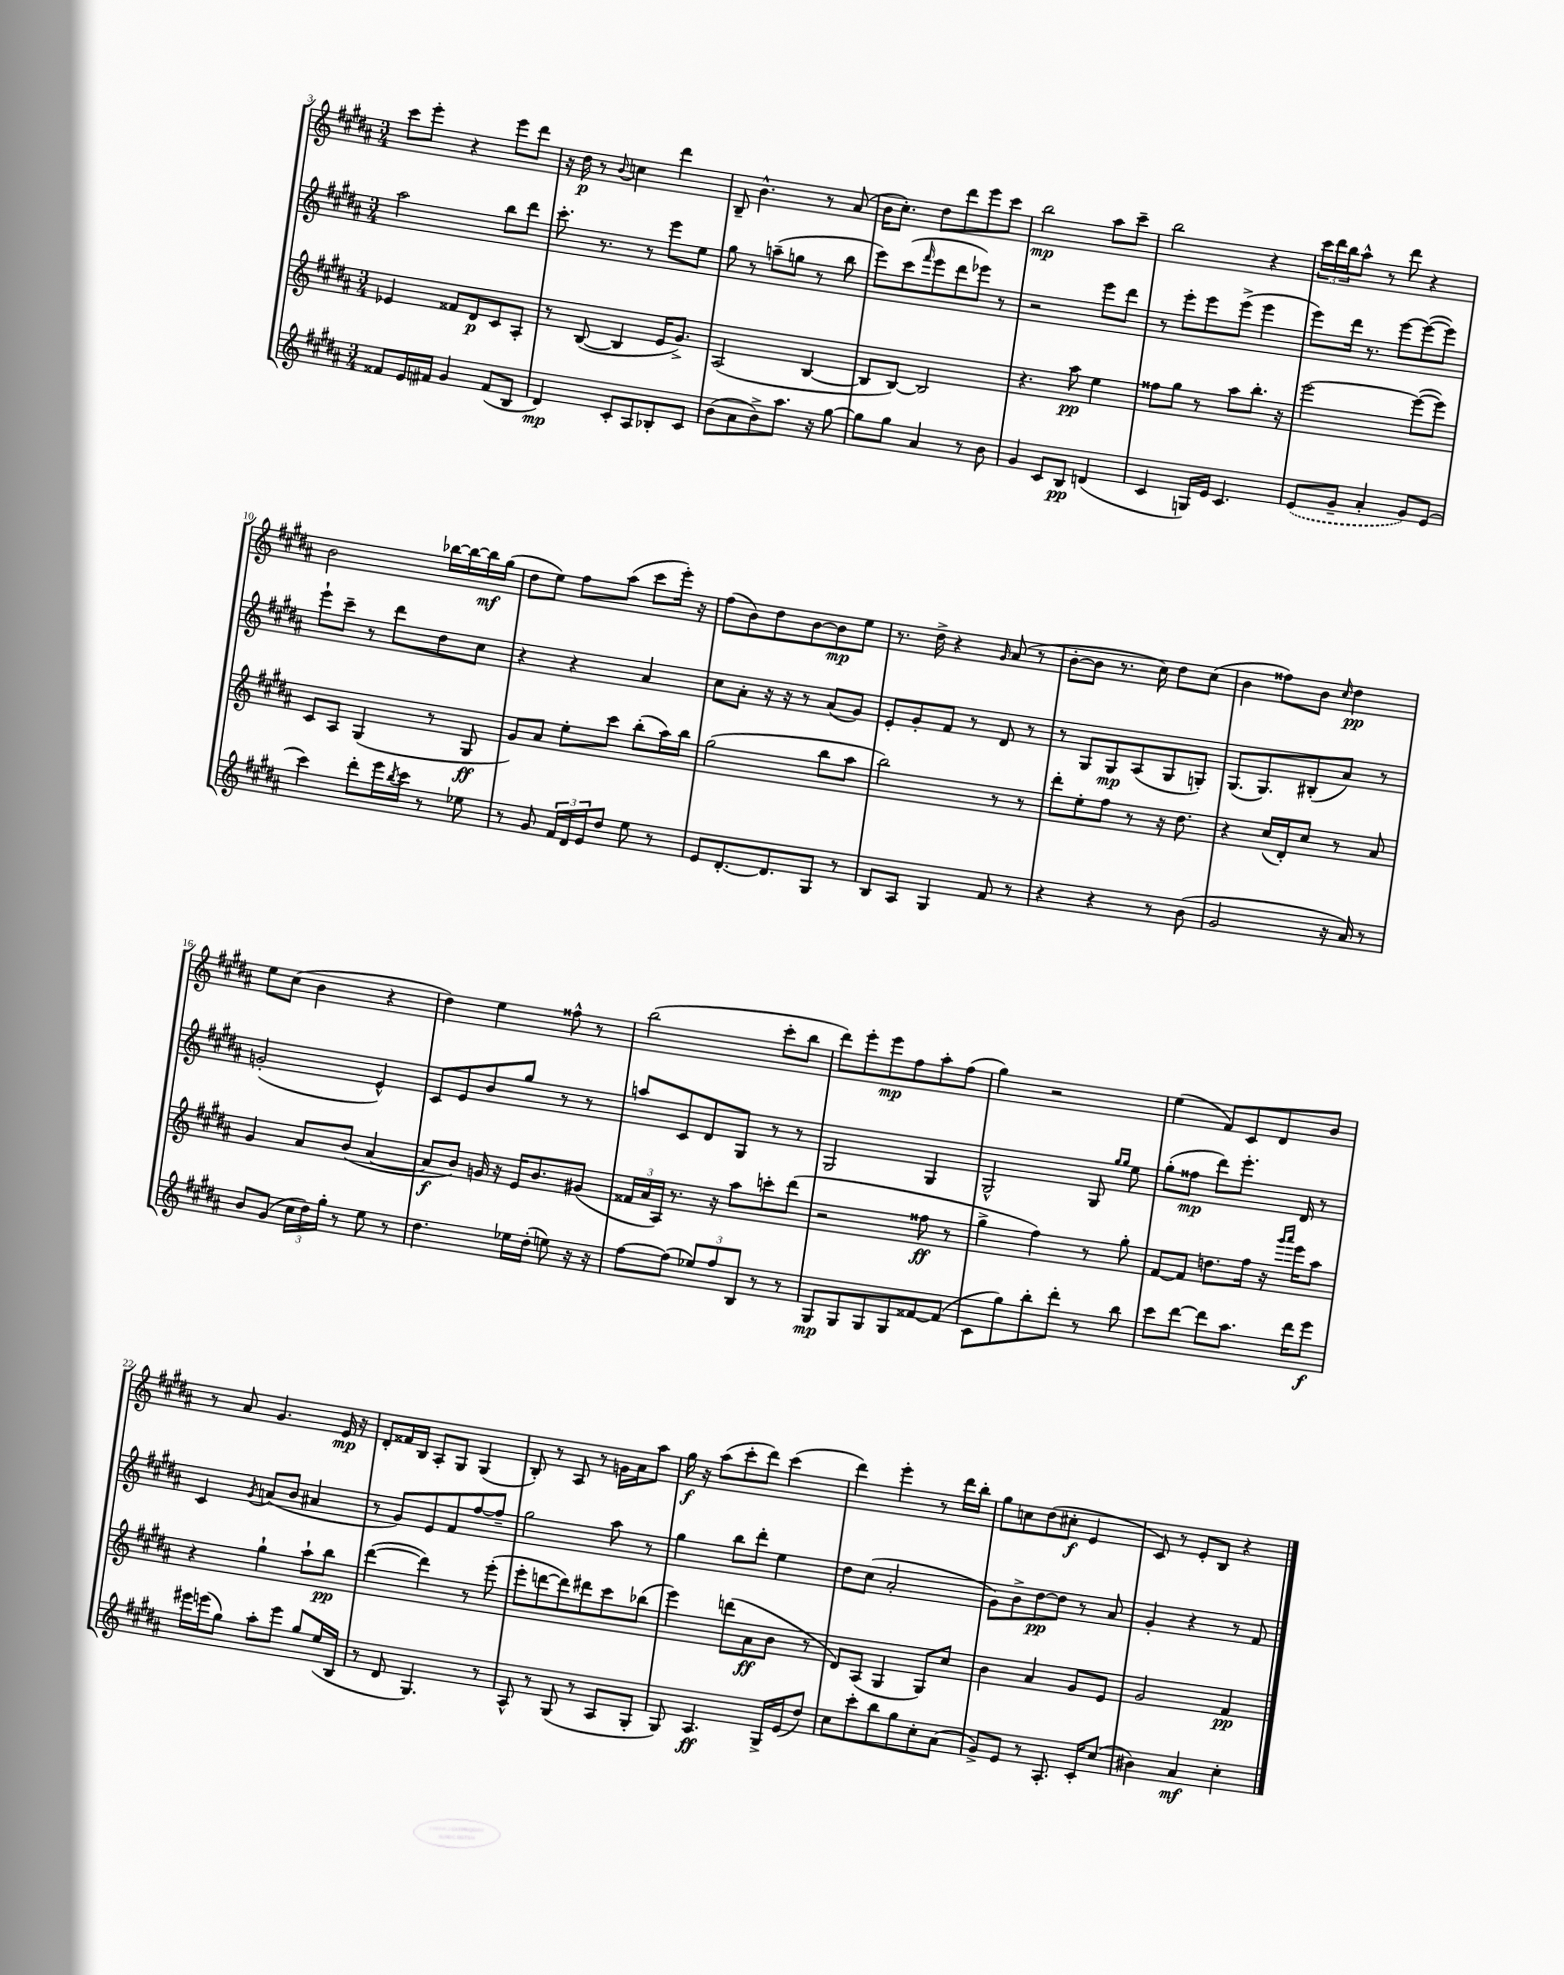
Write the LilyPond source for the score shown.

<<
\new StaffGroup <<
\new Staff = "s0" {
    \clef treble \key b \major \numericTimeSignature \time 3/4
    cis'''8 e'''8-. r4 e'''8 dis'''8 |
    r16 dis''16\p r8 \appoggiatura { b'8 } c''4 dis'''4 |
    b8-- b'4.-^ r8 ais'8( |
    b'16 cis''8.-.) dis''8 dis'''8 e'''8 cis'''8 |
    b''2\mp ais''8 cis'''8-- |
    b''2 r4 |
    \tuplet 3/2 { cis'''16 dis'''16 b''16 } ais''8-^ r8 dis'''8 r4 |
    b'2 bes''16~ bes''16~ bes''16\mf gis''16( |
    dis''8 e''8) fis''8 ais''8( cis'''8 e'''16-.) r16 |
    fis''8( b'8) dis''8 b'8~ b'8\mp e''8 |
    r8. dis''16-> r4 \grace { gis'16 } ais'8( r8 |
    b'8~-. b'8 r8. cis''16) dis''8 cis''8( |
    b'4 fisis''8) b'8 \grace { cis''16 } dis''4\pp |
    e''8 cis''8( b'4 r4 |
    dis''4) e''4 fisis''8-^ r8 |
    b''2( cis'''8-. b''8 |
    dis'''8) e'''8-. e'''8\mp fis''8 ais''8-. fis''8( |
    gis''4) r2 |
    e''4( fis'8) cis'8 dis'8 b'8 |
    r8 ais'8 gis'4. e'16\mp r16 |
    dis'8-. fisis'16 b16 ais8-. gis8 gis4( |
    b8-.) r8 ais8 r8 g'16 ais'16 ais''8 |
    gis''16\f r16 ais''8( cis'''8-. dis'''8) cis'''4( |
    dis'''4) e'''4-. r8 dis'''16 b''16-. |
    gis''8 c''8 dis''8( cis''8-.\f e'4 |
    cis'8) r8 e'8-. b8 r4 \bar "|." |
}
\new Staff = "s1" {
    \clef treble \key b \major \numericTimeSignature \time 3/4
    ais''2 b''8 dis'''8 |
    cis'''8.-. r8. r8 e'''8 e''8 |
    gis''8 r8 a''8--( g''8 r8 b''8 |
    e'''8) cis'''8( \grace { fis'''16 } e'''8 dis'''8 ees'''8) r8 |
    r2 e'''8 dis'''8 |
    r8 e'''8-. e'''8 e'''8->( e'''4 |
    e'''8) dis'''16 r8. e'''8~ e'''8~( e'''8) |
    e'''8-! cis'''8-- r8 dis'''8 dis''8 cis''8 |
    r4 r4 ais'4 |
    cis''8 ais'8-. r16 r16 r8 ais'8( gis'8) |
    e'8-. gis'8-. fis'8 r8 dis'8 r8 |
    r8 gis8 gis8\mp ais8( gis8 g8-.) |
    gis8.( gis8.) bis8-.( ais'8) r8 |
    g'2-.( e'4-^) |
    cis'8 e'8 b'8 gis''8 r8 r8 |
    a''8 cis'8 dis'8 gis8 r8 r8 |
    gis2 gis4 |
    gis2-^ gis8 \grace { gis''16 gis''16 } e''8 |
    gis''8-.( fisis''8\mp dis'''8) e'''8.-. dis'16 r8 |
    cis'4 \acciaccatura { gis'8 } a'8( b'8 ais'4 |
    r8 gis'8) e'8 fis'8 fis''8~ fis''8-- |
    gis''2 ais''8 r8 |
    gis''4 b''8 dis'''8-. e''4 |
    dis''8 cis''8( ais'2-. |
    gis'8) b'8-> dis''8~\pp dis''8 r8 ais'8 |
    gis'4-. r4 r8 fis'8 \bar "|." |
}
\new Staff = "s2" {
    \clef treble \key b \major \numericTimeSignature \time 3/4
    ees'4 fisis'8 dis'8\p cis'8 ais8-. |
    r8 b8~( b4 e'16 gis'8.->) |
    ais2( b4~ |
    b8 b8~) b2 |
    r4. ais''8\pp e''4 |
    fisis''8 gis''8 r8 ais''8 b''8.-. r16 |
    e'''2~ e'''8~( e'''8) |
    cis'8 ais8 gis4( r8 gis8\ff |
    gis'8) ais'8 e''8-. cis'''8 b''8-.( ais''16) b''16 |
    gis''2( b''8 ais''8 |
    b''2) r8 r8 |
    dis'''8-. e''8-. fis''8 r8 r16 dis''8. |
    r4 cis''16( dis'16-.) cis''8 r8 ais'8 |
    gis'4 ais'8 b'8( ais'4~ |
    ais'8\f b'8) g'16 r16 e'16 b'8. gis'8( |
    \tuplet 3/2 { fisis'16 ais'16 ais16) } r8. r16 ais''8 c'''8-. dis'''8( |
    r2 fisis''8\ff r8 |
    gis''4-> fis''4) r8 gis''8-. |
    fis'8~ fis'8 d''8. fis''16 r16 \grace { gis'''16 ais'''16 } e'''16 ais''8 |
    r4 gis''4-! ais''8-! b''8\pp |
    dis'''4~( dis'''4) r8 e'''8-.( |
    e'''8-. d'''8~ d'''8) dis'''8 cis'''8 bes''8( |
    e'''4) d'''8( ais'8\ff b'8 r8 |
    dis'8) ais8( gis4 gis8) cis''8 |
    b'4 ais'4 gis'8 e'8 |
    gis'2 fis'4\pp \bar "|." |
}
\new Staff = "s3" {
    \clef treble \key b \major \numericTimeSignature \time 3/4
    fisis'8 e'16 fis'16 gis'4 fis'8( b8 |
    dis'4\mp) cis'8-. ais8 bes8-. cis'8 |
    b'8( ais'8 b'8->) ais''8. r16 gis''8~ |
    gis''8 gis''8 ais'4 r8 b'8 |
    gis'4 cis'8 b8\pp d'4( |
    cis'4 g16) e'16 cis'4. |
    \once \slurDashed e'8( gis'8-- ais'4-. gis'8) e'8( |
    cis'''4) dis'''8-. e'''16 \acciaccatura { b''8 } cis'''16 r8 ees''8 |
    r8 gis'8 \tuplet 3/2 { fis'16 dis'16 e'16 } dis''8 e''8 r8 |
    e'8 dis'8.~-. dis'8. gis8 r8 |
    b8 ais8 gis4 fis'8 r8 |
    r4 r4 r8 b'8( |
    gis'2 r16 ais'16) r8 |
    b'8 gis'8( \tuplet 3/2 { cis''16 dis''16) gis''16-. } r8 e''8 r8 |
    dis''4. ees''16 dis''16-.( e''8) r16 r16 |
    fis''8~ fis''8( \tuplet 3/2 { ees''8) fis''8 b8 } r8 r8 |
    gis8\mp gis8 gis8 gis8 fisis'8~ fisis'8( |
    cis'8 gis''8) b''8-. dis'''8-. r8 b''8 |
    cis'''8 dis'''8~ dis'''8 ais''8. dis'''16 e'''8\f |
    eis'''16 e'''16( gis''8) ais''8-. e'''8 gis''8 e''16( b16 |
    r8 dis'8 gis4.) r8 |
    ais8-^ r8 gis8( r8 ais8 gis8-. |
    gis8) ais4.\ff gis16-> e'16( dis''8) |
    cis''8 cis'''8-. b''8 gis''8 cis''8-. ais'8( |
    gis'8->) e'8 r8 ais8.-. cis'16-. cis''8( |
    bis'4) ais'4\mf cis''4-. \bar "|." |
}
>>
>>
\layout { \context { \Score currentBarNumber = #3 } }
